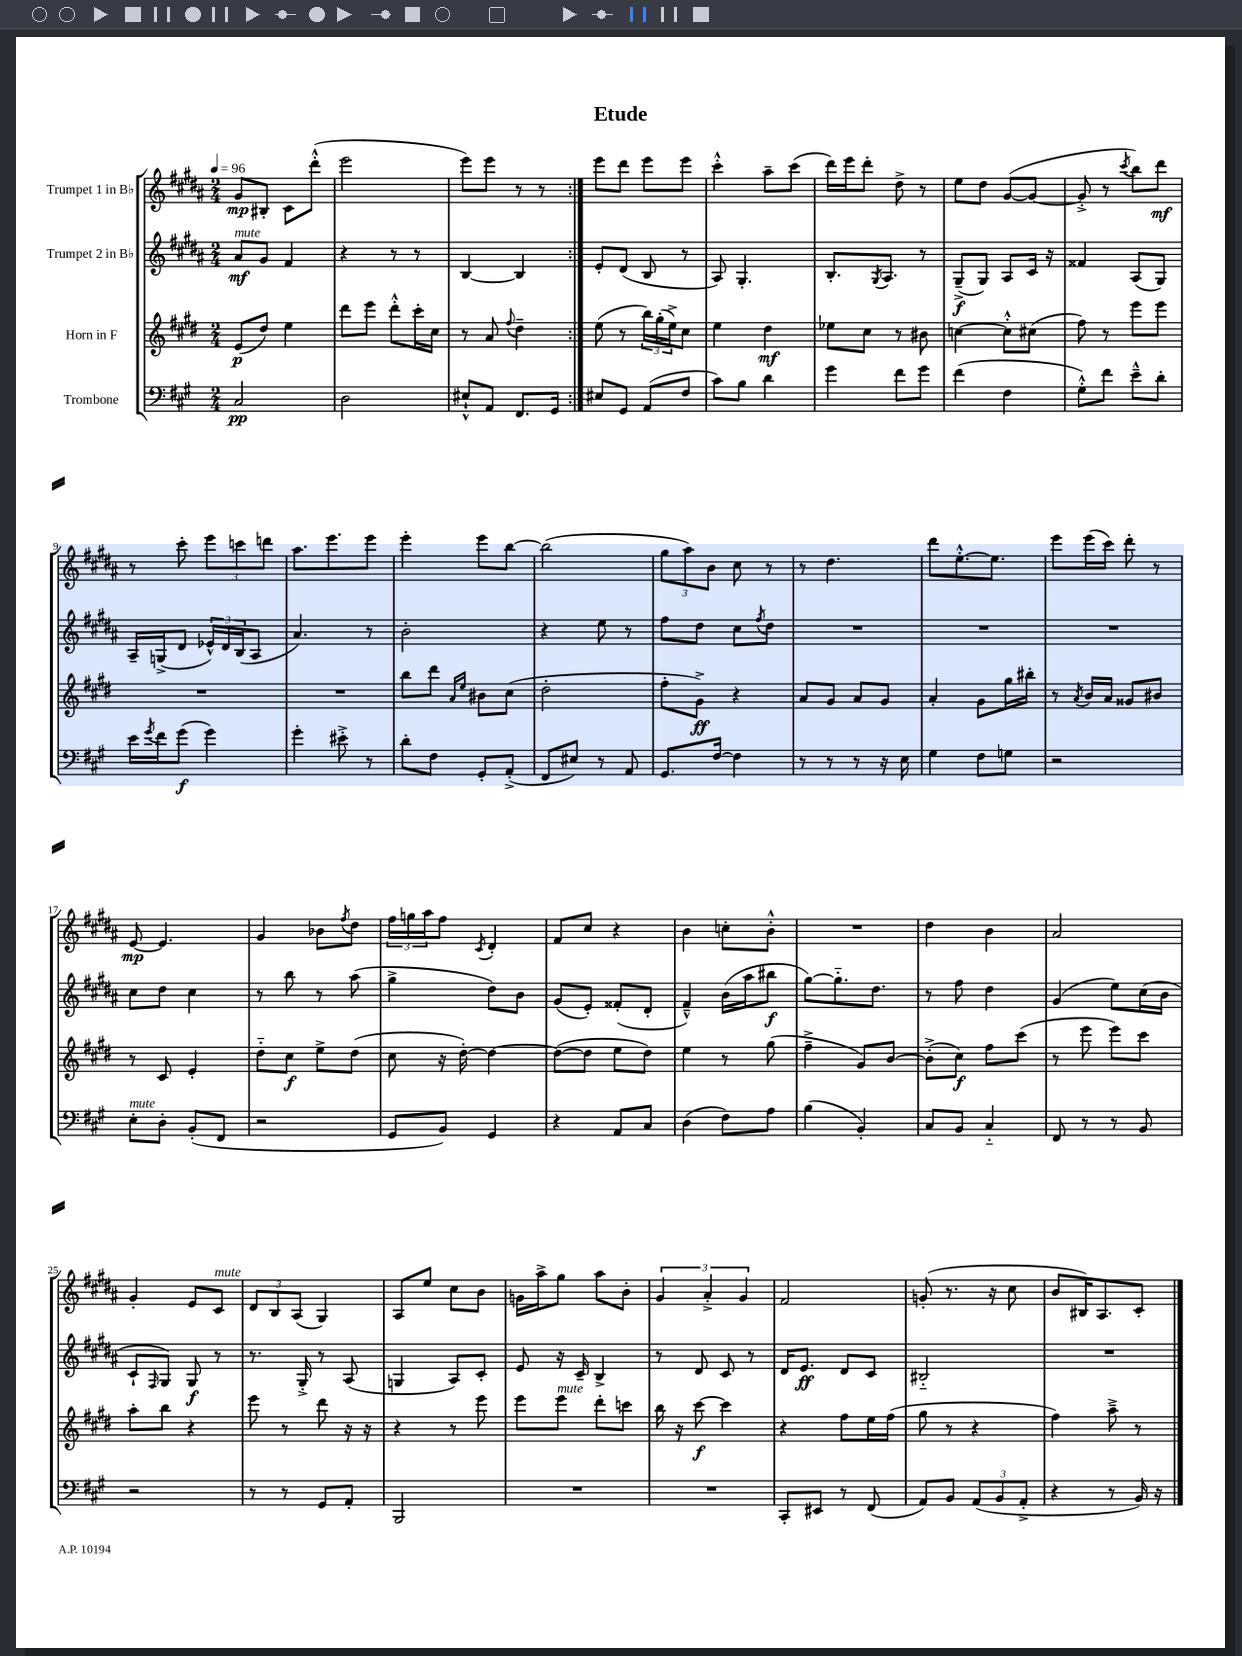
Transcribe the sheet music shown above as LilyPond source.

\header { title = "Etude" }
<<
\new StaffGroup <<
\new Staff = "s0" \with { instrumentName = "Trumpet 1 in Bb" } {
    \clef treble \key b \major \numericTimeSignature \time 2/4 \tempo 4 = 96
    \repeat volta 2 { gis'8\mp bis8-. cis'8 dis'''8-.-^( |
    e'''2 |
    e'''8) e'''8 r8 r8 | }
    e'''8 dis'''8 e'''8 e'''8 |
    cis'''4-.-^ ais''8-- cis'''8( |
    dis'''16) e'''16 dis'''8-. dis''8-> r8 |
    e''8 dis''8 gis'8~( gis'8~ |
    gis'8-.-> r8 \acciaccatura { cis'''8 } b''8) dis'''8\mf |
    r8 cis'''8-. \tuplet 3/2 { e'''8 c'''8 d'''8 } |
    ais''8. e'''8. e'''8 |
    e'''4-. e'''8 b''8~ |
    b''2( |
    \tuplet 3/2 { gis''8 ais''8) b'8 } cis''8 r8 |
    r8 dis''4. |
    dis'''8 e''8.~-.-^ e''8. |
    e'''8 e'''16( cis'''16) dis'''8-. r8 |
    e'8~\mp e'4. |
    gis'4 bes'8 \acciaccatura { fis''8 } dis''8 |
    \tuplet 3/2 { fis''16 g''16 ais''16 } fis''8 \acciaccatura { cis'8 } dis'4-. |
    fis'8 cis''8 r4 |
    b'4 c''8-. b'8-.-^ |
    R2 |
    dis''4 b'4 |
    ais'2 |
    gis'4-. e'8 cis'8^\markup { \italic "mute" } |
    \tuplet 3/2 { dis'8 b8 ais8( } gis4) |
    ais8 e''8 cis''8 b'8 |
    g'16 ais''16-> gis''8 ais''8 b'8-. |
    \tuplet 3/2 { gis'4 ais'4-.-> gis'4 } |
    fis'2 |
    g'8-.( r8. r16 cis''8 |
    b'8 bis16) ais8. cis'8-. \bar "|." |
}
\new Staff = "s1" \with { instrumentName = "Trumpet 2 in Bb" } {
    \clef treble \key b \major \numericTimeSignature \time 2/4
    \repeat volta 2 { ais'8\mf^\markup { \italic "mute" } gis'8 fis'4 |
    r4 r8 r8 |
    b4~ b4 | }
    e'8-. dis'8( b8 r8 |
    ais8) gis4.-. |
    b8.-. \acciaccatura { gis8 } ais8. r8 |
    gis8--->\f( gis8) ais8 cis'16 r16 |
    fisis'4 ais8( gis8) |
    ais16-- g16->( dis'8 \tuplet 3/2 { ees'16-^) dis'16 b16( } ais8 |
    ais'4.) r8 |
    b'2-. |
    r4 e''8 r8 |
    fis''8 dis''8 cis''8 \acciaccatura { fis''8 } dis''8 |
    R2 |
    R2 |
    R2 |
    cis''8 dis''8 cis''4 |
    r8 b''8 r8 ais''8( |
    gis''4-> dis''8) b'8 |
    gis'8( e'8-.) fisis'8-.( dis'8-. |
    fis'4---^) b'16( ais''16 bis''8\f |
    gis''8~) gis''8.-_ dis''8. |
    r8 fis''8 dis''4 |
    gis'4( e''8) cis''16( b'16 |
    cis'8-! \grace { fis16 } gis8) gis8\f r8 |
    r8. gis16-.-> r8 ais8( |
    g4 ais8) cis'8-. |
    e'8 r16 cis'16-- b4-> |
    r8 dis'8 cis'8 r8 |
    dis'16 e'8.\ff dis'8 cis'8 |
    bis2-_ |
    R2 \bar "|." |
}
\new Staff = "s2" \with { instrumentName = "Horn in F" } {
    \clef treble \key e \major \numericTimeSignature \time 2/4
    \repeat volta 2 { e'8\p( dis''8) e''4 |
    dis'''8 e'''8 dis'''8-.-^ cis'''16-. cis''16 |
    r8 a'8 \appoggiatura { fis''8 } dis''4-- | }
    e''8( r8 \tuplet 3/2 { b''16) gis''16-.( e''16->) } cis''8 |
    e''4 dis''4\mf |
    ees''8 cis''8 r8 bis'8 |
    c''4~ c''8-.-^ cis''8( |
    fis''8) r8 e'''8 e'''8 |
    R2 |
    R2 |
    b''8 dis'''8 \grace { a'16 e''16 } bis'8 cis''8( |
    dis''2-. |
    fis''8-. gis'8->\ff) r4 |
    a'8 gis'8 a'8 gis'8 |
    a'4-. gis'8 gis''16 bis''16-. |
    r8 \acciaccatura { a'8 } b'16 a'16 gisis'8 bis'8 |
    r8 cis'8 e'4-. |
    dis''8-_ cis''8\f e''8-> dis''8( |
    cis''8 r16 dis''16~-.) dis''4~ |
    dis''8~( dis''8 e''8 dis''8) |
    e''4 r8 gis''8( |
    fis''4---> gis'8) b'8~ |
    b'8-.->( cis''8\f) fis''8 cis'''8( |
    r8 e'''8 e'''8) cis'''8 |
    a''8-. b''8 r4 |
    e'''8 r8 dis'''8 r16 r16 |
    r4 r8 e'''8 |
    e'''8 e'''8^\markup { \italic "mute" } dis'''8-. c'''8 |
    b''16 r16 cis'''8~\f cis'''4 |
    r4 fis''8 e''16 fis''16( |
    gis''8 r8 r4 |
    fis''4) a''8---> r8 \bar "|." |
}
\new Staff = "s3" \with { instrumentName = "Trombone" } {
    \clef bass \key a \major \numericTimeSignature \time 2/4
    \repeat volta 2 { cis2\pp |
    d2 |
    eis8-!-^ a,8 fis,8. gis,16 | }
    eis8 gis,8 a,8( fis8 |
    cis'8) b8 d'4 |
    gis'4 fis'8 gis'8 |
    fis'4( fis4 |
    gis8-.-^) fis'8 e'8---^ d'8-. |
    e'16 \acciaccatura { gis'8 } fis'16 gis'8\f( gis'4) |
    gis'4-. eis'8-.-> r8 |
    d'8-. fis8 gis,8-. a,8-.->( |
    fis,8 eis8) r8 a,8 |
    gis,8. fis16~ fis4 |
    r8 r8 r8 r16 e16 |
    gis4 fis8 g8 |
    r2 |
    e8-.^\markup { \italic "mute" } d8-. b,8-.( fis,8 |
    r2 |
    gis,8 b,8) gis,4 |
    r4 a,8 cis8 |
    d4( fis8) a8 |
    b4( b,4-.) |
    cis8 b,8 cis4-_ |
    fis,8 r8 r8 b,8 |
    r2 |
    r8 r8 gis,8 a,8-. |
    b,,2 |
    R2 |
    R2 |
    cis,8-. eis,8 r8 fis,8( |
    a,8) b,8 \tuplet 3/2 { a,8( b,8 a,8-.-> } |
    r4 r8 b,16) r16 \bar "|." |
}
>>
>>
